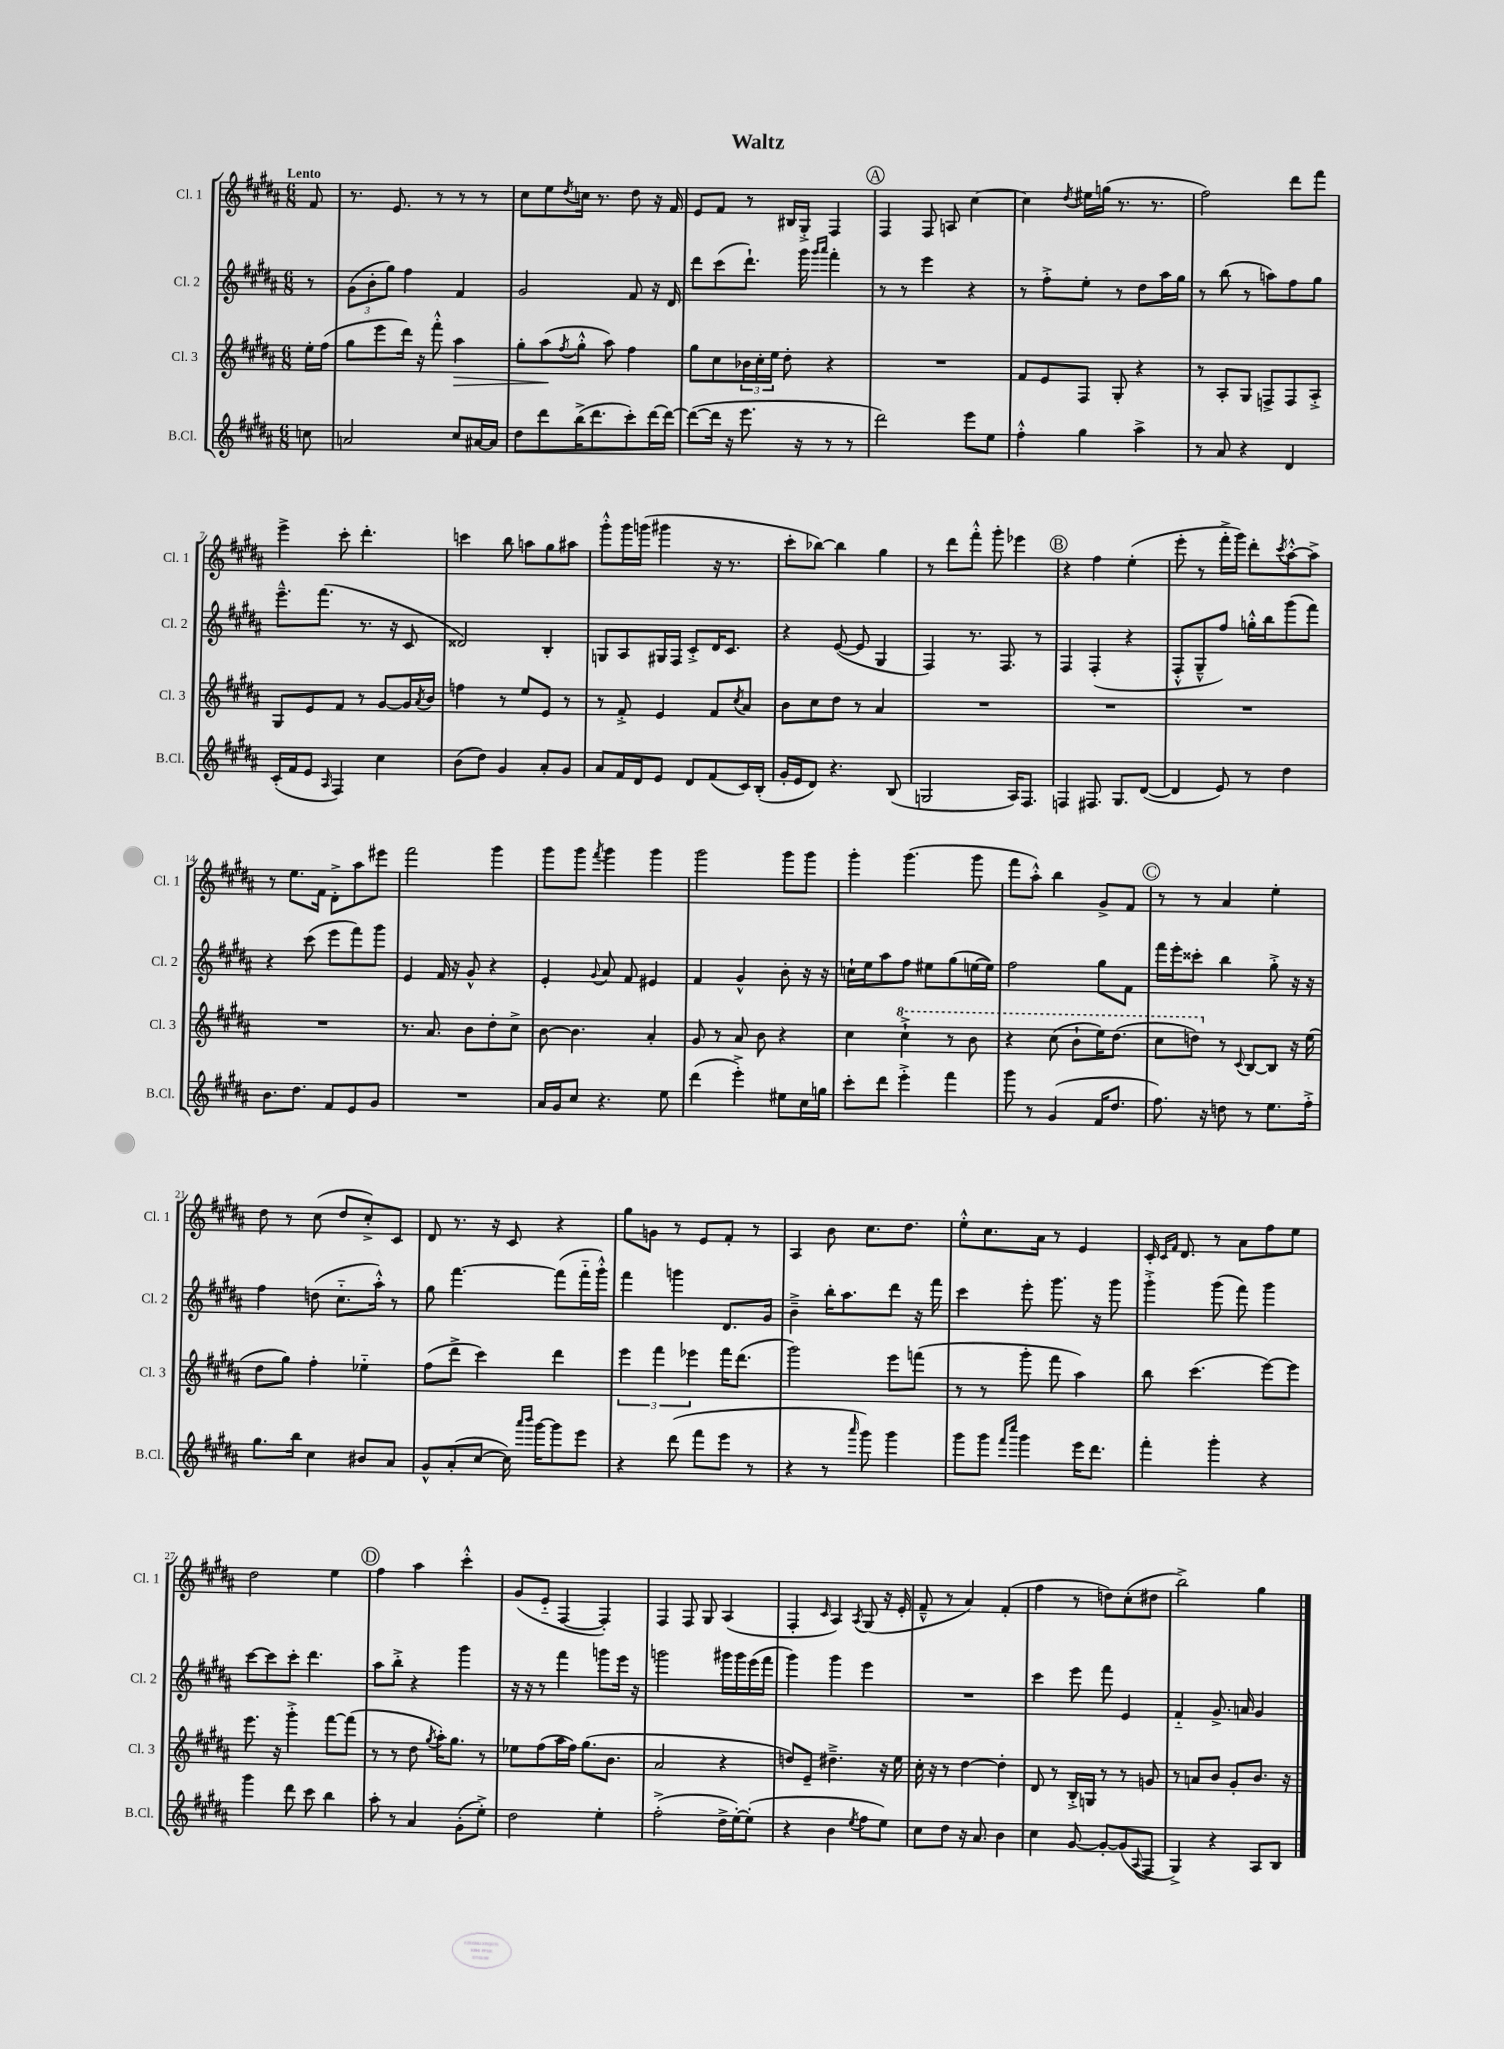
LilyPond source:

\header { title = "Waltz" }
<<
\new StaffGroup <<
\new Staff = "s0" \with { instrumentName = "Cl. 1" shortInstrumentName = "Cl. 1" } {
    \clef treble \key b \major \numericTimeSignature \time 6/8 \partial 8 \tempo "Lento"
    fis'8 |
    r8. e'8. r8 r8 r8 |
    cis''8 e''8 \acciaccatura { dis''8 } c''16 r8. dis''8 r16 fis'16 |
    e'8 fis'8 r8 bis16 gis16-.-> fis4 |
    \mark \markup { \circle "A" } fis4 fis8 a8 cis''4~ |
    cis''4 \acciaccatura { dis''8 } eis''16 g''16( r8. r8. |
    fis''2) dis'''8 fis'''8 |
    e'''4-> cis'''8-. dis'''4.-. |
    c'''4 b''8 a''8 gis''8 ais''8 |
    gis'''8-.-^ gis'''16 g'''16( gis'''4 r16 r8. |
    cis'''8-. bes''8~) bes''4 gis''4 |
    r8 dis'''8 fis'''8-.-^ gis'''8-. ees'''4 |
    \mark \markup { \circle "B" } r4 fis''4 e''4-.( |
    e'''8-. r8 fis'''16-.-> gis'''16) dis'''8-. \acciaccatura { cis'''8 } ais''8~-.-^ ais''8-> |
    r8 e''8. fis'16 dis'8-.-> ais''8 eis'''8 |
    fis'''2 gis'''4 |
    gis'''8 gis'''8 \acciaccatura { fis'''8 } gis'''4 gis'''4 |
    gis'''2 gis'''8 gis'''8 |
    gis'''4-. gis'''4.( gis'''8 |
    fis'''8 ais''8-.-^) b''4 gis'8-> fis'8 |
    \mark \markup { \circle "C" } r8 r8 ais'4 e''4-. |
    dis''8 r8 cis''8( dis''8 cis''8-.->) cis'8 |
    dis'8 r8. r16 cis'8 r4 |
    gis''8 g'8 r8 e'8 fis'8-. r8 |
    ais4 b'8 cis''8. dis''8. |
    e''8-.-^ cis''8. ais'16 r8 e'4 |
    cis'16-. \grace { cis'16 fis'16 } dis'8. r8 ais'8 fis''8 e''8 |
    dis''2 e''4 |
    \mark \markup { \circle "D" } fis''4 ais''4 cis'''4-.-^ |
    gis'8( e'8-_ fis4~ fis4-.) |
    fis4 fis8 gis8 ais4( |
    fis4-. \grace { cis'16 } ais4) \acciaccatura { ais8 } gis8( r16 e'16-. |
    fis'8---^ r8 ais'4) fis'4-.( |
    fis''4 r8 d''8) cis''8-.( dis''8 |
    b''2->) gis''4 \bar "|." |
}
\new Staff = "s1" \with { instrumentName = "Cl. 2" shortInstrumentName = "Cl. 2" } {
    \clef treble \key b \major \numericTimeSignature \time 6/8 \partial 8
    r8 |
    \tuplet 3/2 { gis'8( b'8-. gis''8) } fis''4 fis'4 |
    gis'2 fis'8 r16 dis'16 |
    dis'''8 cis'''8( dis'''8.-!) gis'''16 \grace { gis'''16 ais'''16 } fis'''4-. |
    \mark \markup { \circle "A" } r8 r8 e'''4 r4 |
    r8 fis''8-.-> e''8-. r8 dis''8 ais''16 gis''16 |
    r8 b''8( r8 a''8) fis''8 gis''8 |
    e'''8.---^ fis'''8.( r8. r16 cis'8 |
    disis'2) b4-. |
    g8 ais8 gis16 fis16 cis'8-.-> dis'16 cis'8. |
    r4 e'8~( e'8 gis4 |
    fis4) r8. fis8. r8 |
    \mark \markup { \circle "B" } fis4 fis4-.( r4 |
    fis8-.-^ gis8---^ fis''8) g''16-.-^ b''16 gis'''8( fis'''8) |
    r4 cis'''8( e'''8 fis'''8) gis'''8 |
    e'4 fis'16 r16 gis'8-^ r4 |
    e'4-. \appoggiatura { gis'8 } ais'8 fis'8 eis'4 |
    fis'4 gis'4-^ b'8-. r16 r16 |
    c''16-! e''16 ais''8 fis''8 eis''8 gis''8( e''16~ e''16) |
    fis''2 gis''8 fis'8 |
    \mark \markup { \circle "C" } fis'''16 e'''16-. cisis'''8-. b''4 gis''8-.-> r16 r16 |
    fis''4 d''8( cis''8.-_ ais''16-.-^) r8 |
    gis''8 fis'''4.~ fis'''8( fis'''16-_ gis'''16-.-^) |
    fis'''4 g'''4 dis'8. gis'16 |
    b'4---> b''16-. ais''8. dis'''8 r16 fis'''16 |
    cis'''4 e'''8-. gis'''8. r16 gis'''8 |
    gis'''4-.-> gis'''8( fis'''8) gis'''4 |
    cis'''8~ cis'''8 cis'''8-. dis'''4. |
    \mark \markup { \circle "D" } ais''8 b''8-.-> r4 gis'''4 |
    r16 r16 r8 fis'''4 g'''8 e'''16 r16 |
    g'''2 gis'''16 gis'''16 e'''16( fis'''16 |
    gis'''4) gis'''4 e'''4 |
    R2. |
    cis'''4 e'''8 fis'''8 e'4 |
    fis'4-_ gis'8.-> a'16 gis'4 \bar "|." |
}
\new Staff = "s2" \with { instrumentName = "Cl. 3" shortInstrumentName = "Cl. 3" } {
    \clef treble \key b \major \numericTimeSignature \time 6/8 \partial 8
    e''16-. fis''16( |
    gis''8 e'''8 dis'''16) r16 fis'''8-.-^ ais''4\> |
    gis''8-. ais''8\!( \acciaccatura { fis''8 } gis''8-.-^ ais''8) fis''4 |
    gis''8 cis''8 \tuplet 3/2 { bes'16 cis''16-. e''16 } dis''8-. r4 |
    \mark \markup { \circle "A" } R2. |
    fis'8 e'8 fis8 gis8-. r4 |
    r8 ais8-. gis8 f8-> f8 ais8-.-> |
    gis8 e'8 fis'8 r8 gis'8~ gis'16 \acciaccatura { ais'8 } b'16 |
    f''4 r8 e''8 e'8 r8 |
    r8 fis'8-.-> e'4 fis'8 \acciaccatura { cis''8 } ais'8 |
    b'8 cis''8 dis''8 r8 ais'4 |
    R2. |
    \mark \markup { \circle "B" } R2. |
    R2. |
    R2. |
    r8. ais'8. b'8 dis''8-. cis''8-> |
    b'8~ b'4. ais'4-. |
    gis'8 r8 ais'8 b'8 r4 |
    cis''4 \ottava #1 cis'''4-!-> r8 b''8 |
    r4 cis'''8( b''8-! e'''16) dis'''8.( |
    \mark \markup { \circle "C" } cis'''8 d'''8) \ottava #0 r8 \appoggiatura { cis'8 } b8~ b8 r16 e''16( |
    dis''8 gis''8) fis''4-. ees''4-_ |
    fis''8( dis'''8-> cis'''4) dis'''4 |
    \tuplet 3/2 { e'''4 fis'''4 ees'''4 } fis'''16 dis'''8.( |
    gis'''2) e'''8 f'''8( |
    r8 r8 gis'''8-. fis'''8 ais''4) |
    b''8 cis'''4.( e'''8~) e'''8 |
    e'''8. r16 gis'''4-.-> fis'''8~ fis'''8( |
    \mark \markup { \circle "D" } r8 r8 dis''8 \acciaccatura { gis''8 } ais''16-.) gis''8. r8 |
    ees''8 fis''8( ais''16 fis''16) gis''8.( b'8. |
    ais'2 r4 |
    d''8) e'8-- dis''4.---> r16 e''16 |
    cis''16-. r16 r8 dis''4~ dis''4-. |
    dis'8 r8 b16-.-> g16 r8 r8 g'8 |
    r8 a'8 b'8 gis'8-. b'8. r16 \bar "|." |
}
\new Staff = "s3" \with { instrumentName = "B.Cl." shortInstrumentName = "B.Cl." } {
    \clef treble \key b \major \numericTimeSignature \time 6/8 \partial 8
    c''8 |
    a'2 cis''8 ais'16~ ais'16 |
    dis''8 dis'''8 b''16->( dis'''8. cis'''8-.) dis'''16~ dis'''16~ |
    dis'''8~( dis'''16 r16 e'''8. r16 r8 r8 |
    \mark \markup { \circle "A" } dis'''2) e'''8 e''8 |
    fis''4-.-^ gis''4 ais''4-> |
    r8 ais'8 r4 dis'4 |
    cis'16-.( fis'16 e'8 \grace { ais16 } fis4) cis''4 |
    b'8( dis''8) gis'4 ais'8-. gis'8 |
    ais'8 fis'16 dis'16 e'8 dis'8 fis'8( cis'16) b16-.( |
    gis'16-. e'16 dis'8) r4. b8( |
    g2 ais16) fis8. |
    \mark \markup { \circle "B" } f4 fis8. gis8. dis'8~( |
    dis'4 e'8) r8 dis''4 |
    b'8. dis''8. fis'8 e'8 gis'8 |
    R2. |
    ais'16 gis'16 cis''8 r4. e''8 |
    dis'''4( e'''4-.->) eis''8 cis''16 g''16 |
    cis'''8-. dis'''8 e'''4-.-> fis'''4 |
    gis'''8 r8 gis'4( fis'16 dis''8. |
    \mark \markup { \circle "C" } fis''8.) r16 d''8 r8 e''8. fis''16-.-> |
    gis''8. b''16 cis''4 bis'8 ais'8 |
    gis'8-^ ais'8-.( cis''8~ cis''16) \grace { ais'''16 b'''16 } gis'''16~ gis'''8 e'''8 |
    r4 dis'''8( fis'''8 e'''8 r8 |
    r4 r8 \grace { ais'''16 } gis'''8) gis'''4 |
    gis'''8 gis'''8 \grace { fis'''16 cis''''16 } gis'''4 e'''16 dis'''8. |
    fis'''4-. gis'''4-. r4 |
    gis'''4 dis'''8 cis'''8 b''4 |
    \mark \markup { \circle "D" } ais''8-. r8 ais'4 gis'8-.( e''8-.->) |
    dis''2 e''4-. |
    fis''2-.->( dis''16-> e''16~-.) e''8-.( |
    r4 b'4 \acciaccatura { e''8 } fis''8 e''8) |
    cis''8 dis''8 r16 ais'8. b'4 |
    cis''4 gis'8~ gis'8~-. gis'8( \appoggiatura { ais8 } fis8 |
    gis4->) r4 ais8 b8 \bar "|." |
}
>>
>>
